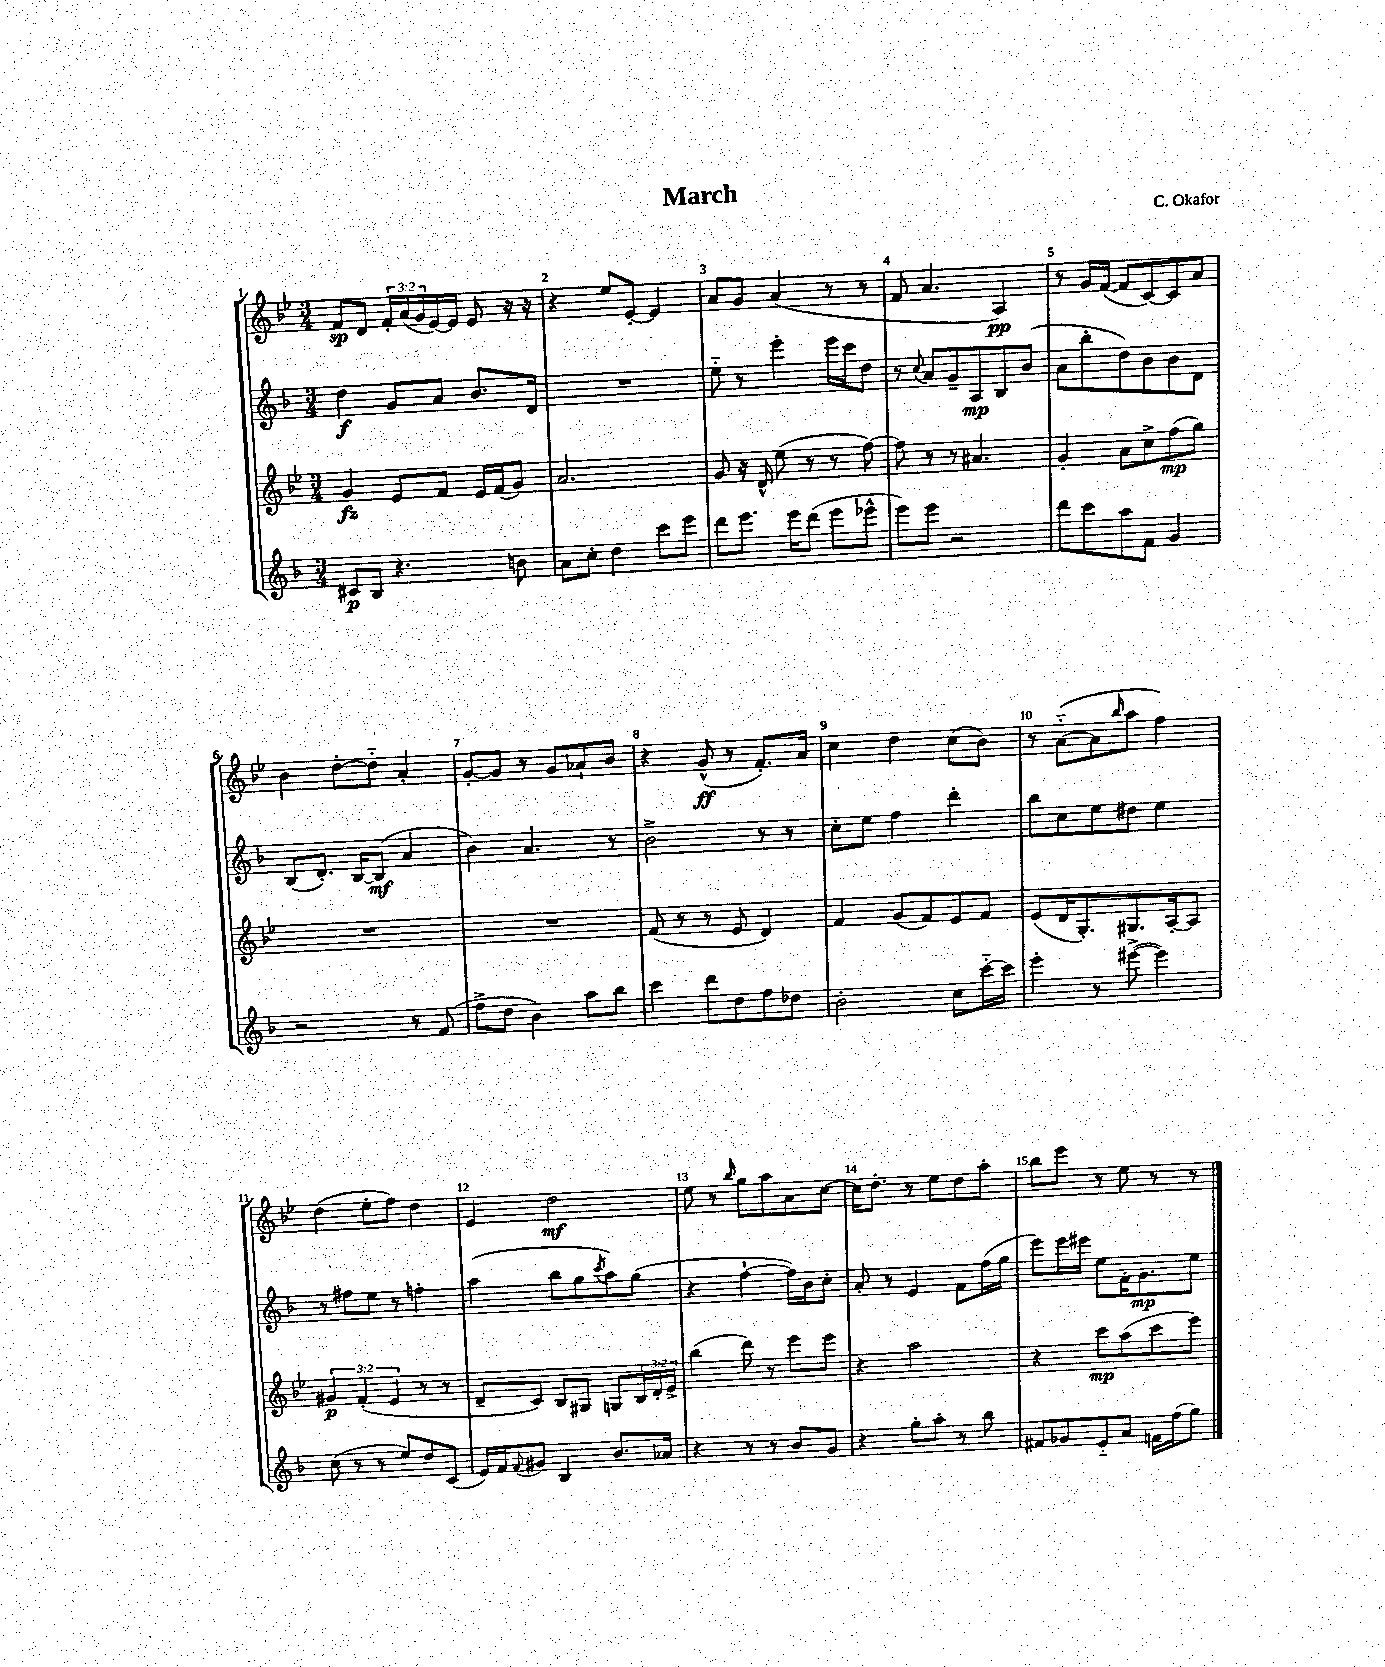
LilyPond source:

\header { title = "March" composer = "C. Okafor" }
<<
\new StaffGroup <<
\new Staff = "s0" {
    \clef treble \key bes \major \numericTimeSignature \time 3/4 \override Staff.TupletNumber.text = #tuplet-number::calc-fraction-text
    f'8\sp d'8 \tuplet 3/2 { f'16-. a'16( g'16 } ees'16~) ees'16 ees'8 r16 r16 |
    r4 ees''8 ees'8~-. ees'4 |
    a'8 g'8 a'4( r8 r8 |
    f'8 a'4. a4\pp) |
    r8 g'16 f'16~( f'8 c'8~) c'8 a'8 |
    bes'4 d''8~-. d''8-_ a'4-. |
    g'8~-. g'8 r8 g'8 aes'8-! bes'8 |
    r4 g'8-^\ff( r8 f'8.-.) a'16 |
    c''4 d''4 c''8( bes'8) |
    r8 a'8~-_( a'8 \grace { bes''16 } a''8 f''4) |
    d''4( ees''8-. f''8) d''4 |
    ees'4 d''2\mf |
    ees''8 r8 \grace { bes''16 } g''8 a''8 a'8 c''8~ |
    c''16 d''8.-. r8 ees''8 d''8 a''8-. |
    bes''8 ees'''8 r8 ees''8 r8 r8 \bar "|." |
}
\new Staff = "s1" {
    \clef treble \key f \major \numericTimeSignature \time 3/4
    d''4\f g'8 a'8 bes'8. d'16 |
    R2. |
    e''8-_ r8 e'''4-. e'''16 c'''16 d''8 |
    r8 \appoggiatura { c''8 } a'8 g'8-- a8\mp bes8 bes'8( |
    a'8 bes''8-. d''8) bes'8 bes'8 d'8 |
    bes8( d'8.-.) bes16~ bes8\mf( a'4 |
    bes'4) a'4. r8 |
    bes'2-> r8 r8 |
    c''8-. e''8 f''4 d'''4-. |
    bes''8 c''8 e''8 dis''8 e''4 |
    r8 fis''8 e''8 r8 f''4-. |
    a''4( bes''8 g''8 \acciaccatura { c'''8 } a''8) g''8( |
    r4 f''4~-! f''16) bes'16 c''8-. |
    a'8-. r8 e'4 f'8 f''16( g''16 |
    e'''8) e'''16 eis'''16 e''8 f'16-. g'8.\mp e''8 \bar "|." |
}
\new Staff = "s2" {
    \clef treble \key bes \major \numericTimeSignature \time 3/4 \override Staff.TupletNumber.text = #tuplet-number::calc-fraction-text
    g'4\fz ees'8 f'8 ees'16 f'16( g'8) |
    a'2. |
    g'8 r16 d'16-^ ees''8( r8 r8 f''8~) |
    f''8 r8 r8 ais'4. |
    g'4-. a'8 c''8-> f''8\mp( g''8) |
    R2. |
    R2. |
    f'8( r8 r8 ees'8 d'4) |
    f'4 g'8( f'8) ees'8 f'8 |
    ees'8( d'16 g8.-.) gis8. a16~-. a8 |
    \tuplet 3/2 { gis'4\p f'4-.( ees'4 } r8 r8 |
    d'8-- c'8) bes8 gis8 g8 \tuplet 3/2 { bes16 d'16-. ees'16-> } |
    bes''4( d'''8) r8 ees'''8 ees'''8 |
    r4 a''2 |
    r4 c'''8\mp a''8( c'''8 ees'''8) \bar "|." |
}
\new Staff = "s3" {
    \clef treble \key f \major \numericTimeSignature \time 3/4
    cis'8\p bes8 r4. b'8 |
    a'8 c''8-. d''4 c'''8 e'''8 |
    d'''8 e'''8. e'''16 d'''8( e'''8 ees'''8-^ |
    e'''8) e'''8 r2 |
    d'''8 c'''8 a''8 f'8 g'4 |
    r2 r8 f'8( |
    f''8-> d''8 bes'4) a''8 bes''8 |
    c'''4 d'''8 d''8 f''8 des''8 |
    bes'2-. c''8 c'''16~-_ c'''16 |
    e'''4-. r8 eis'''8~->( eis'''4) |
    c''8( r8 r8 e''8) d''8 c'8( |
    e'16) f'16 \appoggiatura { f'8 } gis'8 bes4 bes'8. aes'16 |
    r4 r8 r8 bes'8 g'8 |
    r4 g''8-. a''8-. r8 bes''8 |
    fis'8 ges'8 e'8-_ a'8 f'16 f''16( g''8) \bar "|." |
}
>>
>>
\layout { \context { \Score \override BarNumber.break-visibility = ##(#f #t #t) barNumberVisibility = #all-bar-numbers-visible } }
